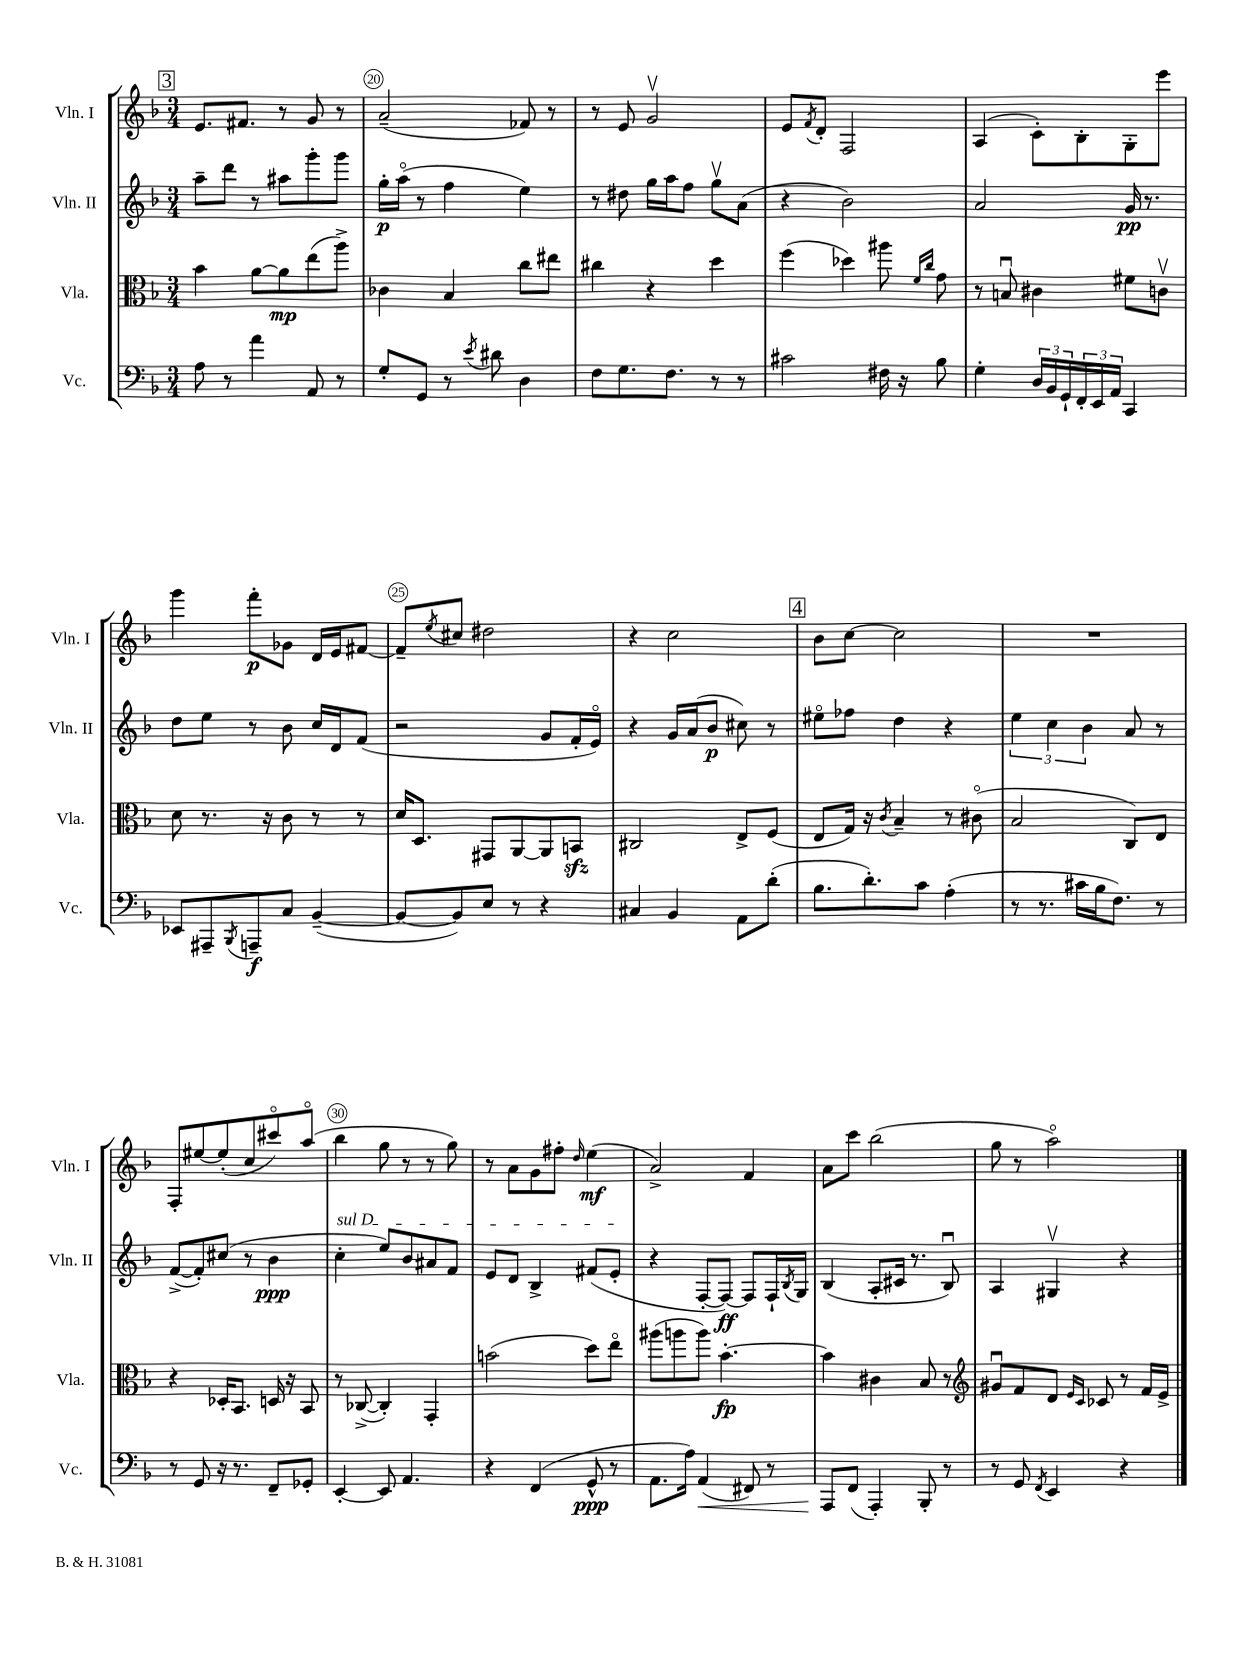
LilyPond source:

<<
\new StaffGroup <<
\new Staff = "s0" \with { instrumentName = "Vln. I" shortInstrumentName = "Vln. I" } {
    \clef treble \key f \major \numericTimeSignature \time 3/4
    \mark \markup { \box "3" } e'8. fis'8. r8 g'8 r8 |
    a'2--( fes'8) r8 |
    r8 e'8 g'2\upbow |
    e'8 \acciaccatura { f'8 } d'8-. f2 |
    a4( c'8-.) bes8-. g8-. e'''8 |
    g'''4 f'''8-.\p ges'8 d'16 e'16 fis'8~ |
    fis'8-- \acciaccatura { e''8 } cis''8 dis''2 |
    r4 c''2 |
    \mark \markup { \box "4" } bes'8 c''8~ c''2 |
    R2. |
    f8-. eis''8~ eis''8-.( c''8 cis'''8\flageolet) a''8\flageolet( |
    bes''4 g''8 r8 r8 g''8) |
    r8 a'8 g'8 fis''8-. \grace { d''16 } e''4\mf( |
    a'2->) f'4 |
    a'8 c'''8 bes''2( |
    g''8 r8 a''2\flageolet) \bar "|." |
}
\new Staff = "s1" \with { instrumentName = "Vln. II" shortInstrumentName = "Vln. II" } {
    \clef treble \key f \major \numericTimeSignature \time 3/4
    \mark \markup { \box "3" } a''8-- d'''8 r8 ais''8 g'''8-. g'''8 |
    g''16-.\p a''16\flageolet( r8 f''4 e''4) |
    r8 dis''8 g''16 a''16 f''8 g''8\upbow a'8( |
    r4 bes'2) |
    a'2 g'16\pp r8. |
    d''8 e''8 r8 bes'8 c''16 d'16 f'8( |
    r2 g'8 f'16-. e'16\flageolet) |
    r4 g'16 a'16( bes'8\p cis''8) r8 |
    \mark \markup { \box "4" } eis''8\flageolet fes''8 d''4 r4 |
    \tuplet 3/2 { e''4 c''4 bes'4 } a'8 r8 |
    f'8~->( f'8-.) cis''8( r8 bes'4\ppp |
    \once \override TextSpanner.bound-details.left.text = \markup { \italic "sul D" } c''4-.\startTextSpan e''8) bes'8 ais'8 f'8 |
    e'8 d'8 bes4-> fis'8( e'8-.\stopTextSpan |
    r4 f8~-. f8~\ff) f8 f16-! \acciaccatura { bes8 } g16 |
    bes4( a8-. cis'16 r8. bes8\downbow) |
    a4 gis4\upbow r4 \bar "|." |
}
\new Staff = "s2" \with { instrumentName = "Vla." shortInstrumentName = "Vla." } {
    \clef alto \key f \major \numericTimeSignature \time 3/4
    \mark \markup { \box "3" } bes'4 a'8~ a'8\mp e''8( a''8->) |
    ces'4 bes4 c''8 eis''8 |
    cis''4 r4 d''4 |
    f''4( des''4) ais''8 \grace { f'16 c''16 } g'8 |
    r8 b8\downbow cis'4 fis'8 c'8\upbow |
    d'8 r8. r16 c'8 r8 r8 |
    d'16 d8. gis,8 a,8~ a,8 b,8\sfz |
    cis2 e8-> f8( |
    \mark \markup { \box "4" } e8 g16) r16 \acciaccatura { c'8 } bes4-- r8 cis'8\flageolet( |
    bes2 c8) e8 |
    r4 des16-. bes,8. d16 r16 bes,8 |
    r8 ces8~->( ces4-.) g,4-. |
    b'2( d''8) e''8\flageolet |
    ais''8( a''8 a''8) bes'4.~-.\fp |
    bes'4 cis'4 bes8 r8 |
    \clef treble gis'8\downbow f'8 d'8 \grace { e'16 c'16 } ces'8 r8 f'16 e'16-> \bar "|." |
}
\new Staff = "s3" \with { instrumentName = "Vc." shortInstrumentName = "Vc." } {
    \clef bass \key f \major \numericTimeSignature \time 3/4
    \mark \markup { \box "3" } a8 r8 a'4 a,8 r8 |
    g8-. g,8 r8 \acciaccatura { e'8 } dis'8 d4 |
    f8 g8. f8. r8 r8 |
    cis'2 fis16 r16 bes8 |
    g4-. \tuplet 3/2 { d16 bes,16 g,16-! } \tuplet 3/2 { f,16-. e,16 a,16 } c,4 |
    ees,8 ais,,8-- \acciaccatura { bes,,8 } a,,8--\f c8 bes,4~--( |
    bes,8~ bes,8) e8 r8 r4 |
    cis4 bes,4 a,8 d'8-.( |
    \mark \markup { \box "4" } bes8. d'8.-.) c'8 a4-.( |
    r8 r8. cis'16 bes16 f8.) r8 |
    r8 g,8 r16 r8. f,8-- ges,8-. |
    e,4~-. e,8 a,4. |
    r4 f,4( g,8-^\ppp r8 |
    a,8. a16) a,4\<( fis,8) r8 |
    a,,8\! f,8( a,,4-.) bes,,8-. r8 |
    r8 g,8 \acciaccatura { f,8 } e,4 r4 \bar "|." |
}
>>
>>
\layout { \context { \Score currentBarNumber = #19 \override BarNumber.break-visibility = ##(#f #t #t) barNumberVisibility = #(every-nth-bar-number-visible 5) \override BarNumber.stencil = #(make-stencil-circler 0.1 0.3 ly:text-interface::print) } }
